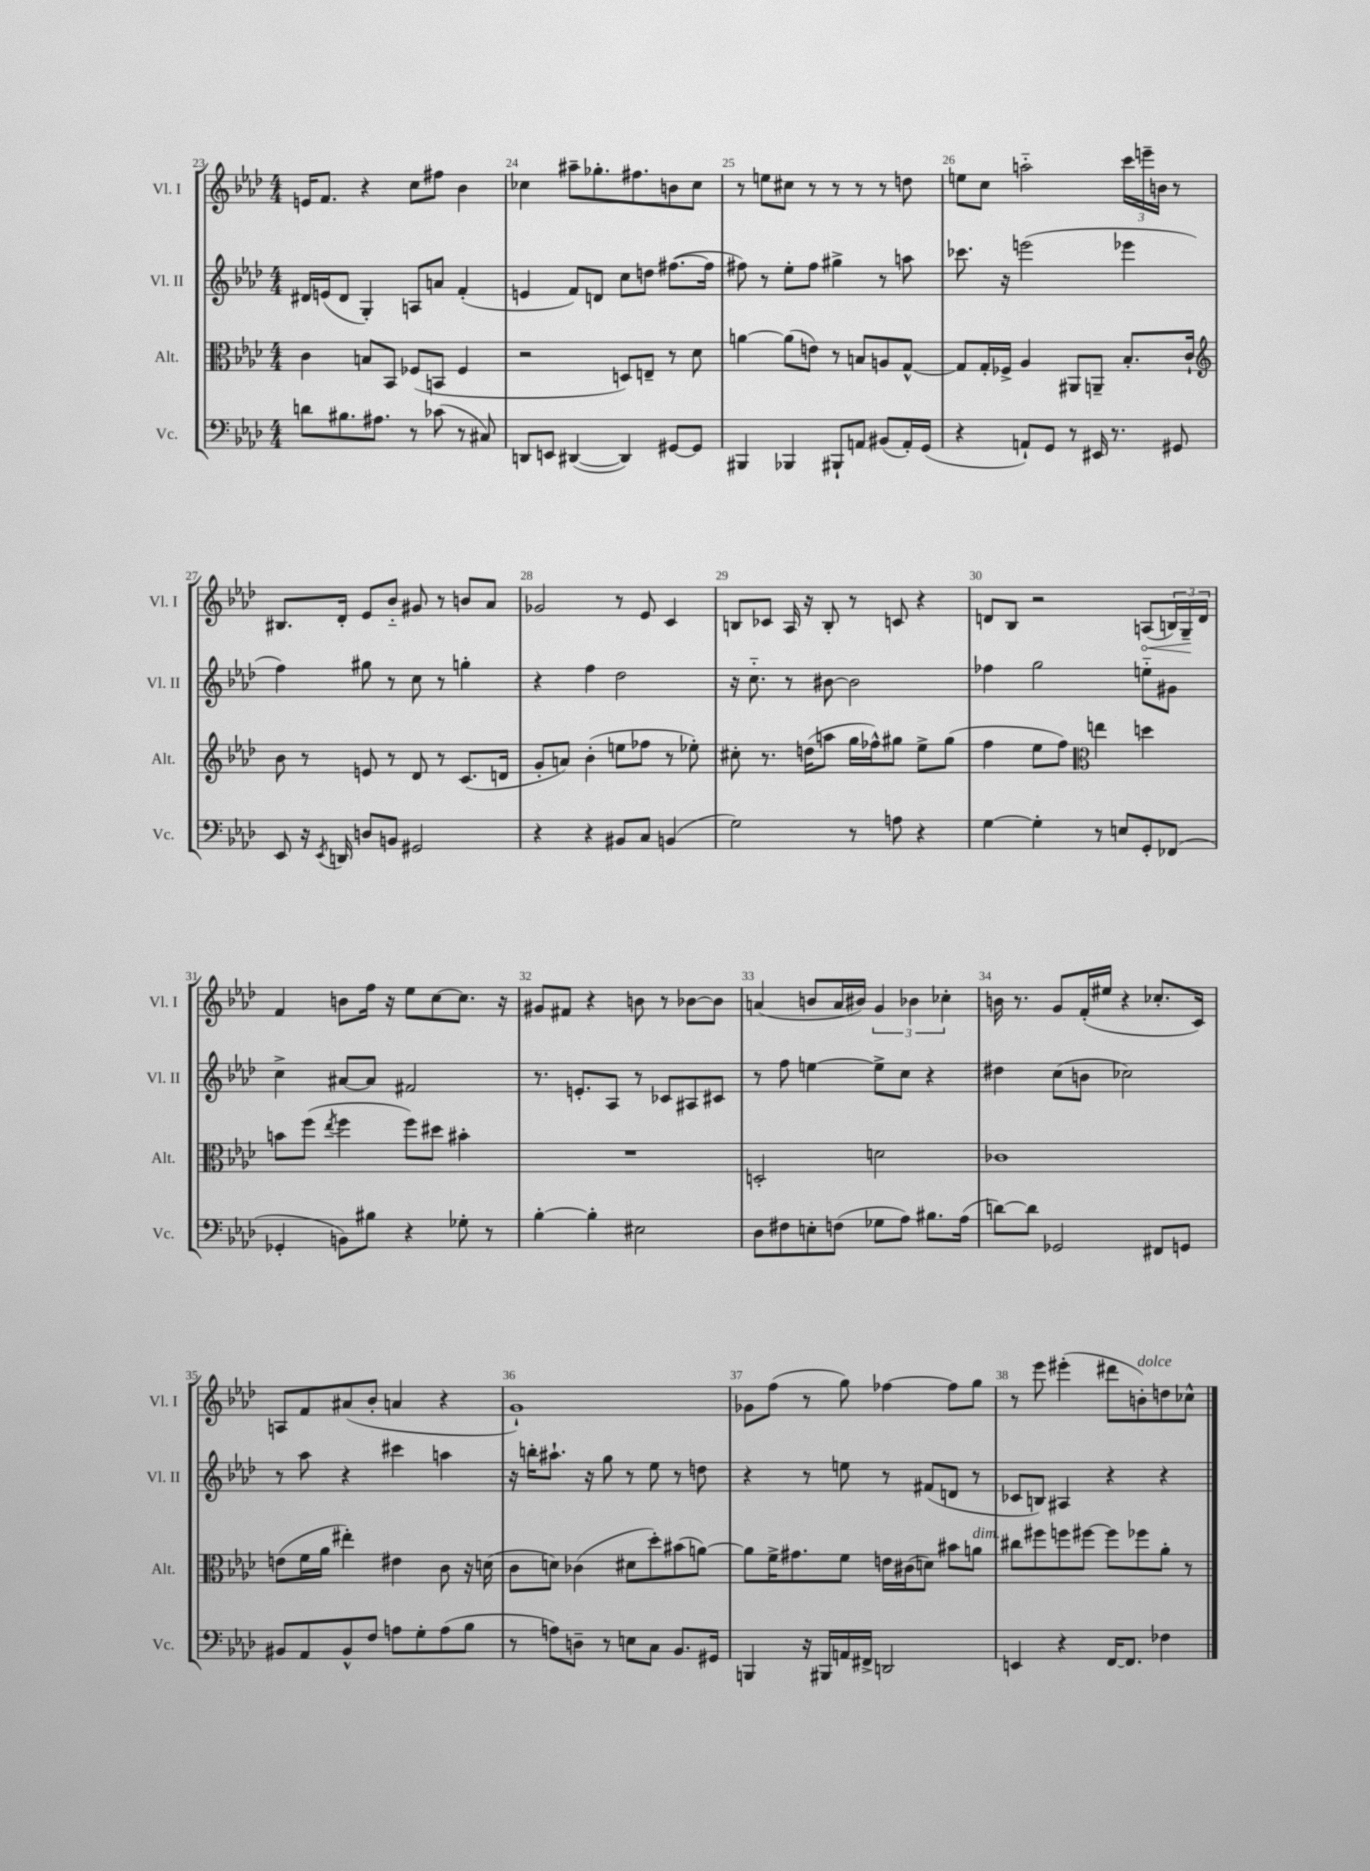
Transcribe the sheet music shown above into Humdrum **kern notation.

**kern	**kern	**kern	**kern
*staff4	*staff3	*staff2	*staff1
*clefF4	*clefC3	*clefG2	*clefG2
*k[b-e-a-d-]	*k[b-e-a-d-]	*k[b-e-a-d-]	*k[b-e-a-d-]
*M4/4	*M4/4	*M4/4	*M4/4
8d	4c	16d#	16e
.	.	(16e	8.f
8.B#	.	8d#	.
.	8B	4G')	4r
8.A#	.	.	.
.	8BB-	.	.
8r	(8F-	8A	8cc
(8c-	8BB	8a	8ff#
8r	4F-	(4f'	4b-
8C#)	.	.	.
=	=	=	=
8DD	2r	4e	4cc-
8EE	.	.	.
([4DD#	.	8f)	8aa#~
.	.	8d	8.gg-'
4DD#])	8D)	8cc	.
.	.	.	8.ff#
.	8E~	8dd	.
[8GG#	8r	([8.ff#	8b
8GG#]	8d-	.	8cc-
.	.	16ff#]	.
=	=	=	=
4BBB#	[4a	8ff#)	8r
.	.	8r	8ee
4BBB-	(8a]	8ee-'	8cc#
.	8e)	8ff#	8r
8BBB#`	8r	4gg#^	8r
8AA	8B	.	8r
(8BB#	8A	8r	8r
16AA')	[8G^^	8aa	8dd
(16GG	.	.	.
=	=	=	=
4r	8G]	8.ccc-	8ee
.	16G'	.	8cc
.	16F-^	16r	.
8AA`)	4A-	(2eee	2aa'~
8GG	.	.	.
8r	8AA#	.	.
16EE#	8AA~	.	.
8.r	.	.	.
.	8.B-'	4eee-	24ccc
.	.	.	24eee~
.	.	.	24b
8GG#	.	.	8r
.	16c`	.	.
=	=	=	=
*	*clefG2	*	*
8EE-	8b-	4ff)	8.B#
16r	8r	.	.
8qEE-	.	.	.
16DD	.	.	16d-'
8D	8e	8gg#	8e-
8BB	8r	8r	8b-'~
2GG#	8d-	8cc	8g#
.	8r	8r	8r
.	(8.c	4gg'	8b
.	.	.	8a-
.	16d	.	.
=	=	=	=
4r	8g'	4r	2g-
.	8a)	.	.
4r	(4b-'	4ff	.
8BB#	8ee	2dd-	8r
8C	8ff-	.	8e-
(4BB	8r	.	4c
.	8ee-')	.	.
=	=	=	=
2G)	8cc#'	16r	8B
.	.	8.cc'~	.
.	8.r	.	8c-
.	.	8r	16A-
.	(16dd	.	16r
.	8aa	[8b#	8B'
8r	16gg	2b#]	8r
.	16ff-^^)	.	.
8A	8gg#	.	8c
4r	8ee-^	.	4r
.	(8gg#	.	.
=	=	=	=
[4G	4ff	4ff-	8d
.	.	.	8B-
4G']	8ee-	2gg	2r
.	8ff)	.	.
*	*clefC3	*	*
8r	4ee	.	.
8E	.	.	.
8GG'	4dd	8ee'~	(8A
(8FF-	.	8g#	24B)
.	.	.	24G~
.	.	.	24d
=	=	=	=
4GG-'	8b	4cc^	4f
.	(8ff	.	.
.	8qee-	.	.
8BB)	4ff	[8a#	8b
8B#	.	8a#]	16ff
.	.	.	16r
4r	8ff)	2f#	8ee-
.	8dd#	.	[8cc
8G-'	4b#'	.	8.cc]
8r	.	.	.
.	.	.	16r
=	=	=	=
[4B-'	1r	8.r	8g#
.	.	.	8f#
.	.	8.e'	.
4B-']	.	.	4r
.	.	8A-	.
2E#	.	8r	8b
.	.	8c-	8r
.	.	8A#	[8b-
.	.	8c#	8b-]
=	=	=	=
8D-	2D'	8r	(4a
8F#	.	8ff	.
8E'	.	[4ee	8b
(8F	.	.	16a
.	.	.	16b#)
8G-	2d	8ee^]	6g
8A-)	.	8cc	.
.	.	.	6b-
8.B#	.	4r	.
.	.	.	6cc-'
(16A-	.	.	.
=	=	=	=
[8d)	1c-	4dd#	16b
.	.	.	8.r
8d]	.	.	.
2GG-	.	(8cc	8g
.	.	8b	(16f'
.	.	.	16ee#
.	.	2cc-)	4r
8FF#	.	.	8.cc-'
8GG	.	.	.
.	.	.	16c)
=	=	=	=
8BB#	(8e	8r	8A
8AA-	16f	8aa-	8f
.	16a-	.	.
8BB#^^	4ee#')	4r	(8a#
8F	.	.	8b-'
8A	4e#	4ccc#	4a
8G'	.	.	.
(8A	8c	4aa	4r
8B-	16r	.	.
.	(16d	.	.
=	=	=	=
8r	8c	16r	1g`)
.	.	16bb'	.
8A)	8d)	8.aa#`	.
8D~	(4c-	.	.
.	.	16r	.
8r	.	8gg	.
8E	8d#	8r	.
8C	8dd-')	8ee-	.
8.BB-	(8b#	8r	.
.	[8a)	8dd	.
16GG#	.	.	.
=	=	=	=
4BBB	8a]	4r	8g-
.	16f^	.	(8ff
.	8.g#	.	.
16r	.	8r	8r
16BBB#	.	.	.
16AA	8f	8ee	8gg)
16FF#^	.	.	.
2DD	16e	8r	[4ff-
.	(16c#	.	.
.	8d)	(8f#	.
.	8b#	8d	8ff-]
.	8a	8r	8gg
=	=	=	=
4EE	8cc#	8c-	8r
.	8ff#	8B)	8eee-
4r	8ff	4A#	(4eee#'
.	[8ff#	.	.
[16FF	8ff#]	4r	8ddd#
8.FF]	.	.	.
.	8ff-	.	8b')
4F-	8a-'	4r	8dd
.	8r	.	8cc-^^
==	==	==	==
*-	*-	*-	*-
